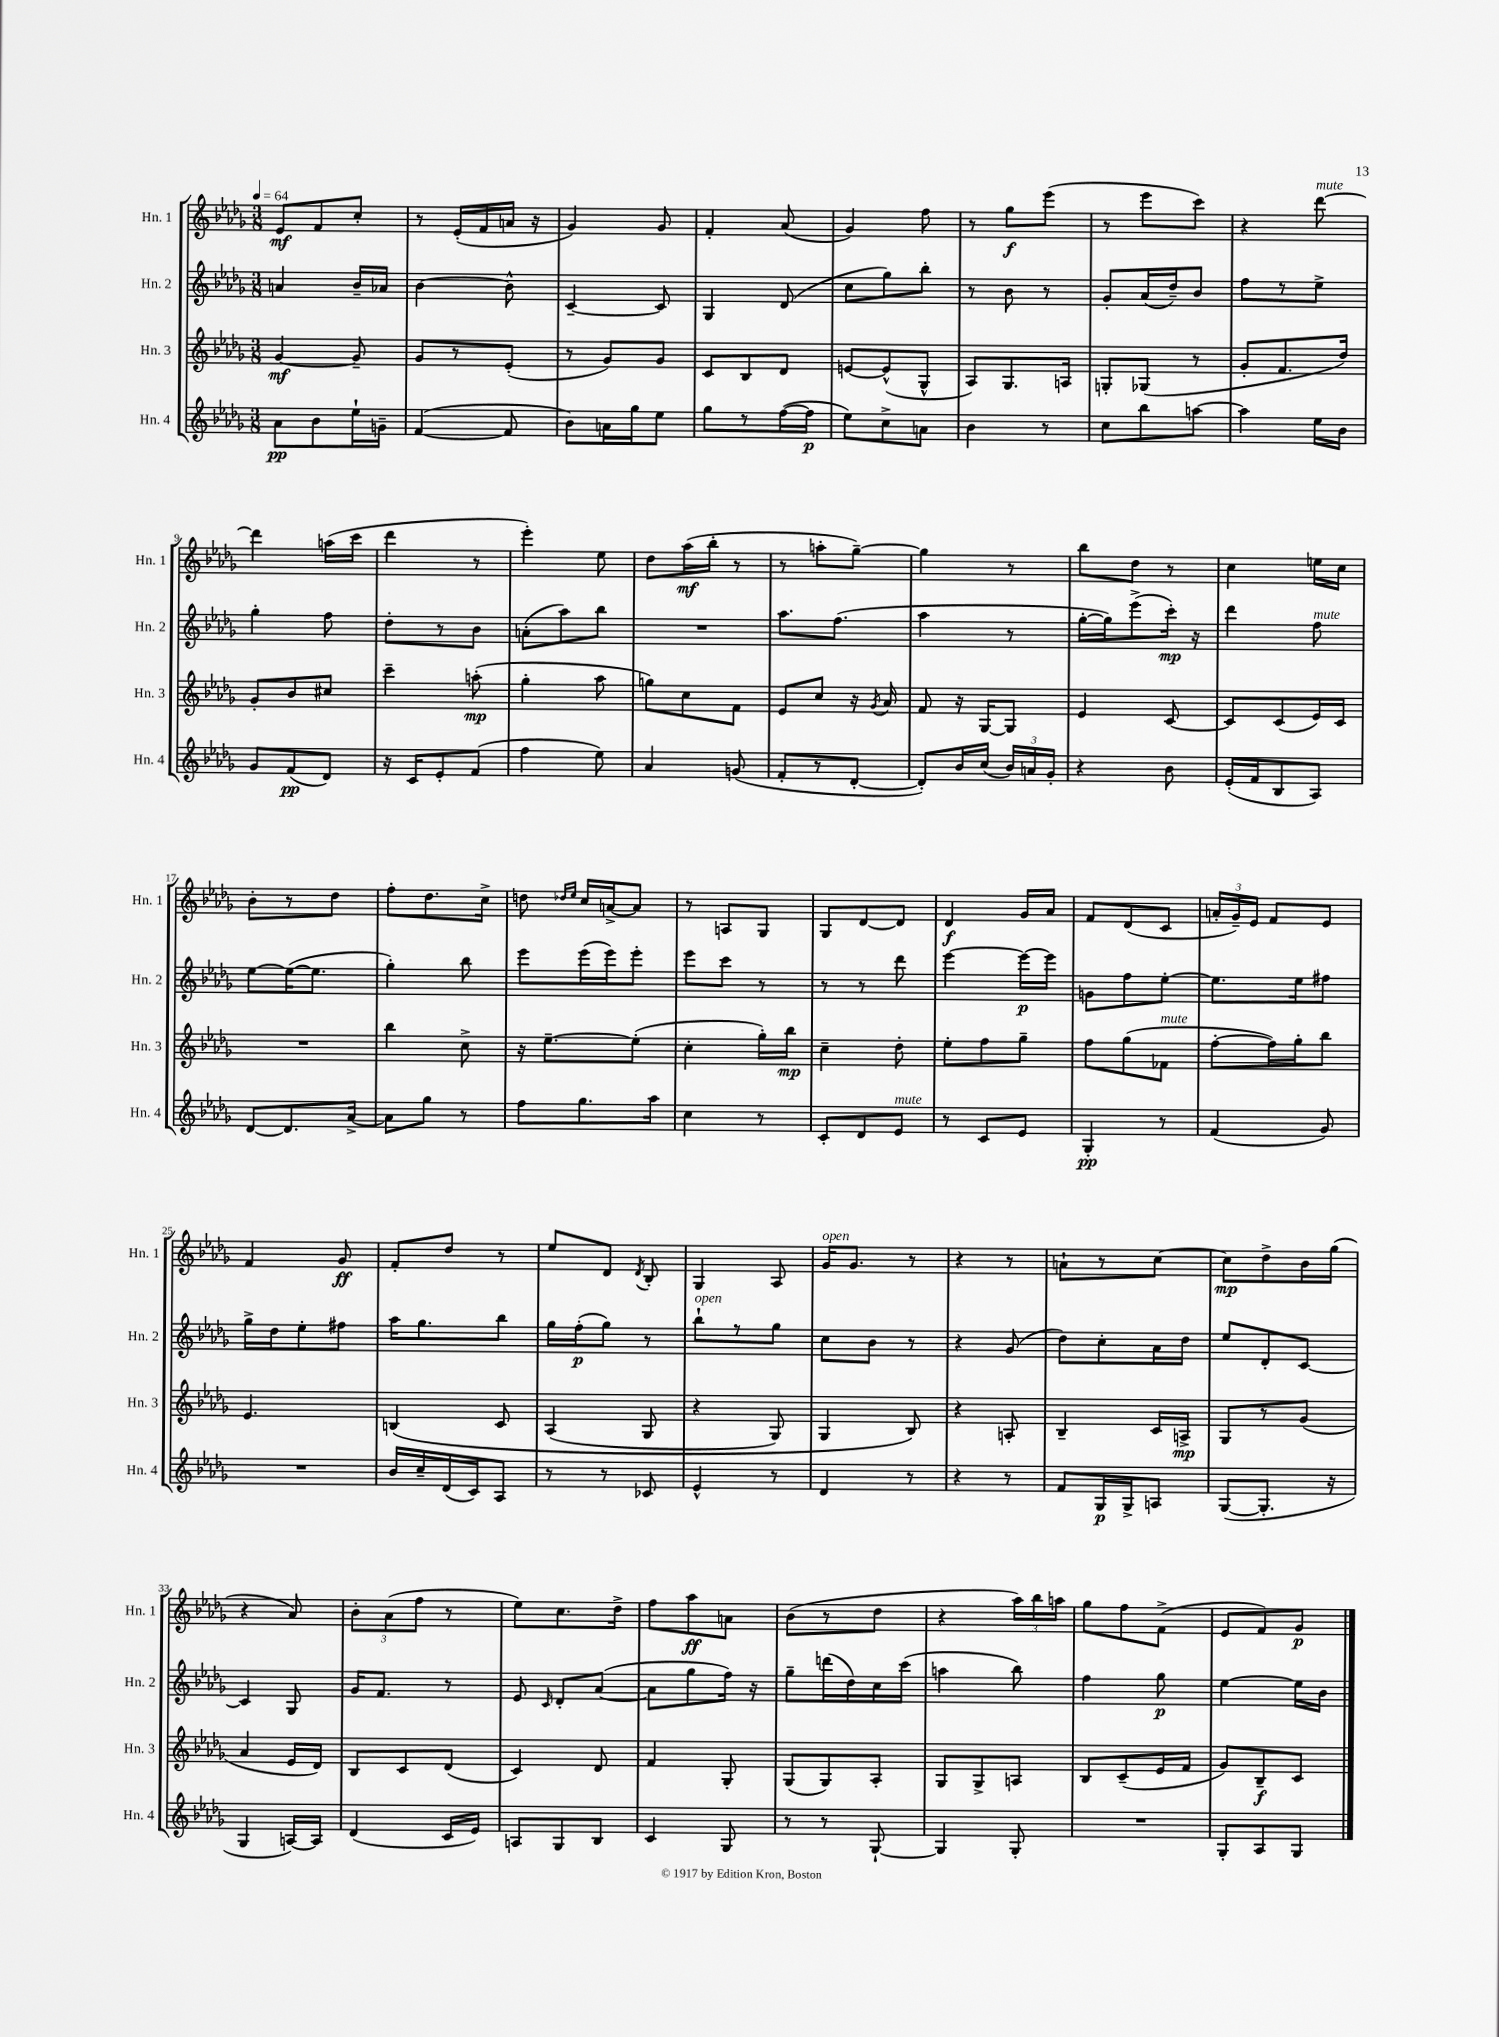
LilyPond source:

<<
\new StaffGroup <<
\new Staff = "s0" \with { instrumentName = "Hn. 1" shortInstrumentName = "Hn. 1" } {
    \clef treble \key des \major \numericTimeSignature \time 3/8 \tempo 4 = 64
    \autoBeamOff ees'8[\mf f'8 c''8]-. |
    r8 ees'16[-.( f'16 a'16] r16 |
    ges'4) ges'8 |
    f'4-. aes'8( |
    ges'4) f''8 |
    r8 ges''8[\f ees'''8]( |
    r8 ees'''8[ c'''8]) |
    r4 des'''8~^\markup { \italic "mute" } |
    des'''4 a''16[( c'''16] |
    des'''4 r8 |
    ees'''4-.) ees''8 |
    des''8[ aes''16\mf( bes''16]-. r8 |
    r8 a''8[-. ges''8]~--) |
    ges''4 r8 |
    bes''8[ des''8] r8 |
    c''4 e''16[ c''16] |
    bes'8[-. r8 des''8] |
    f''8[-. des''8. c''16]-> |
    d''8 \grace { des''16[ ees''16] } c''16[ a'16~-> a'8] |
    r8 a8[ ges8] |
    ges8[ des'8~ des'8] |
    des'4\f ges'16[ aes'16] |
    f'8[ des'8( c'8] |
    \tuplet 3/2 { a'16[-. ges'16--) ees'16] } f'8[ ees'8] |
    f'4 ges'8\ff |
    f'8[-. des''8] r8 |
    ees''8[ des'8] \acciaccatura { des'8 } bes8-. |
    ges4 aes8 |
    ges'16[^\markup { \italic "open" } ges'8.] r8 |
    r4 r8 |
    a'8[-! r8 c''8]~ |
    c''8[\mp des''8-> bes'16 ges''16]( |
    r4 aes'8) |
    \tuplet 3/2 { bes'8[-. aes'8( f''8] } r8 |
    ees''8[) c''8. des''16]-> |
    f''8[ aes''8\ff a'8] |
    bes'8[( r8 des''8] |
    r4 \tuplet 3/2 { aes''16[) bes''16 a''16] } |
    ges''8[ f''8 f'8]->( |
    ees'8[ f'8) ges'8]\p \bar "|." |
}
\new Staff = "s1" \with { instrumentName = "Hn. 2" shortInstrumentName = "Hn. 2" } {
    \clef treble \key des \major \numericTimeSignature \time 3/8
    \autoBeamOff a'4 bes'16[-- aes'16] |
    bes'4~ bes'8-^ |
    c'4~-- c'8 |
    ges4 des'8( |
    c''8[ ges''8) bes''8]-. |
    r8 bes'8 r8 |
    ges'8[-. aes'16( des''16--) bes'8] |
    f''8[ r8 ees''8]-> |
    ges''4-. f''8 |
    des''8[-. r8 bes'8] |
    a'8[-.( aes''8) bes''8] |
    R4. |
    aes''8.[ f''8.]( |
    aes''4 r8 |
    ges''16[~-. ges''16) ees'''8->( c'''16]-.\mp) r16 |
    des'''4 f''8^\markup { \italic "mute" } |
    ees''8[~ ees''16~( ees''8.] |
    ges''4-.) bes''8 |
    ees'''8[ ees'''16( ees'''16) ees'''8]-. |
    ees'''8[ c'''8] r8 |
    r8 r8 des'''8 |
    ees'''4~ ees'''16[~\p ees'''16] |
    g'8[ f''8 ees''8]~-. |
    ees''8.[ ees''16 fis''8] |
    ges''16[-> des''16 ees''8-. fis''8] |
    aes''16[ ges''8. bes''8] |
    ges''16[ f''16-.\p( ges''8]) r8 |
    bes''8[-!^\markup { \italic "open" } r8 ges''8] |
    c''8[ bes'8] r8 |
    r4 ges'8( |
    des''8[) c''8-. aes'16 des''16] |
    ees''8[ des'8-. c'8]~ |
    c'4 ges8 |
    ges'16[ f'8.] r8 |
    ees'8 \grace { c'16 } des'8[-. aes'8]~( |
    aes'8[ ges''8 f''16]) r16 |
    ges''8[-- d'''16( des''16) c''16 c'''16]( |
    a''4 bes''8) |
    f''4 ges''8\p |
    ees''4~ ees''16[ bes'16] \bar "|." |
}
\new Staff = "s2" \with { instrumentName = "Hn. 3" shortInstrumentName = "Hn. 3" } {
    \clef treble \key des \major \numericTimeSignature \time 3/8
    \autoBeamOff ges'4~\mf ges'8-- |
    ges'8[ r8 ees'8]-.( |
    r8 ges'8[) ges'8] |
    c'8[ bes8 des'8] |
    e'8[~ e'8-^( ges8]-^ |
    aes8[) ges8. a16] |
    g8[-. ges8]( r8 |
    ges'8[-. f'8. des''16]) |
    ges'8[-. bes'8 cis''8] |
    c'''4-- a''8-.\mp( |
    ges''4-. aes''8 |
    g''8[) c''8 f'8] |
    ees'8[ c''8] r16 \acciaccatura { ges'8 } aes'16 |
    f'8 r16 ges16[~ ges8] |
    ees'4 c'8~ |
    c'8[ c'8( ees'16) c'16] |
    R4. |
    bes''4 c''8-> |
    r16 ees''8.[~-- ees''8]-.( |
    c''4-. ges''16[-.) bes''16]\mp |
    c''4-- des''8-. |
    ees''8[-. f''8 ges''8]-- |
    f''8[ ges''8( fes'8]^\markup { \italic "mute" } |
    f''8[~-. f''16) ges''16-. bes''8] |
    ees'4. |
    b4\( c'8 |
    aes4( ges8 |
    r4 ges8) |
    ges4 bes8\) |
    r4 a8-. |
    bes4-- c'16[ a16]->\mp |
    ges8[ r8 ges'8]( |
    aes'4 ees'16[ des'16]) |
    bes8[ c'8 des'8]( |
    c'4) des'8 |
    f'4 ges8-. |
    ges8[( ges8) aes8]-. |
    ges8[ ges8-> a8] |
    bes8[ c'8--( ees'16 f'16] |
    ges'8[) bes8--\f c'8] \bar "|." |
}
\new Staff = "s3" \with { instrumentName = "Hn. 4" shortInstrumentName = "Hn. 4" } {
    \clef treble \key des \major \numericTimeSignature \time 3/8
    \autoBeamOff aes'8[\pp bes'8 ees''16-! g'16]-- |
    f'4~( f'8 |
    bes'8[) a'16 ges''16 ees''8] |
    ges''8[ r8 f''16~( f''16]\p |
    ees''8[) c''8-> a'8] |
    bes'4 r8 |
    c''8[ bes''8 a''8]~ |
    a''4 ees''16[ bes'16] |
    ges'8[ f'8\pp( des'8]) |
    r16 c'16[ ees'8-. f'8]( |
    f''4 ees''8) |
    aes'4 g'8( |
    f'8[-. r8 des'8]~-. |
    des'8[-.) bes'16 c''16]( \tuplet 3/2 { bes'16[) a'16 ges'16]-. } |
    r4 bes'8 |
    ees'16[-.( f'16 bes8 aes8]) |
    des'8[~ des'8. aes'16]~-> |
    aes'8[ ges''8] r8 |
    f''8[ ges''8. aes''16] |
    c''4 r8 |
    c'8[-. des'8 ees'8]^\markup { \italic "mute" } |
    r8 c'8[ ees'8] |
    ges4-.\pp r8 |
    f'4( ges'8) |
    R4. |
    bes'16[ c''16-- des'16( c'16) aes8] |
    r8 r8 ces'8 |
    ees'4-^ r8 |
    des'4 r8 |
    r4 r8 |
    f'8[ ges16\p ges16-> a8] |
    ges8[~( ges8.]-. r16 |
    ges4 a16[~) a16] |
    des'4( c'16[ ees'16]) |
    a8[ ges8 bes8] |
    c'4 ges8 |
    r8 r8 ges8~-! |
    ges4 ges8-. |
    R4. |
    ges8[-. aes8 ges8] \bar "|." |
}
>>
>>
